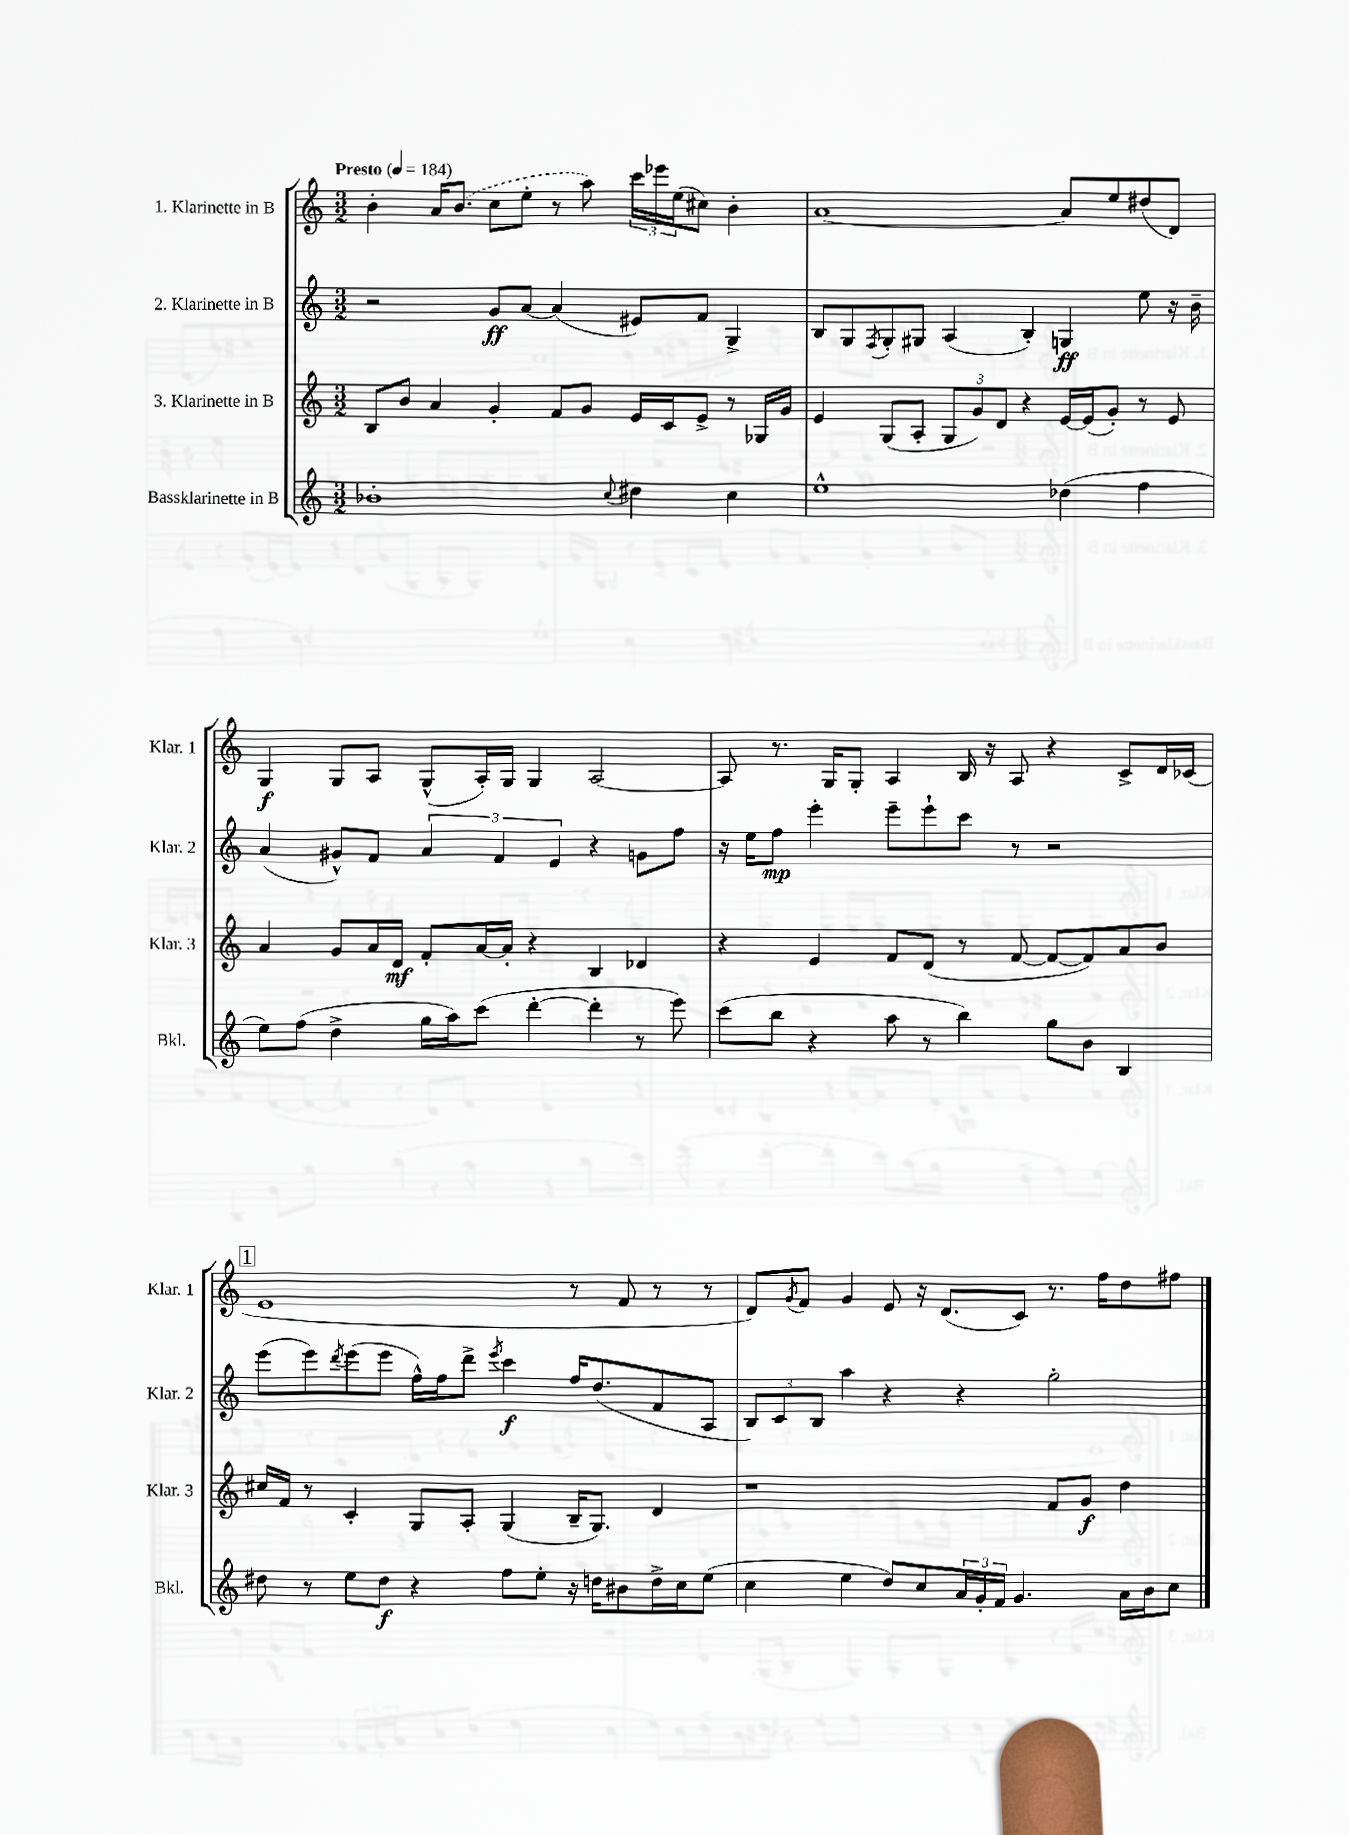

**kern	**kern	**kern	**kern
*staff4	*staff3	*staff2	*staff1
*clefG2	*clefG2	*clefG2	*clefG2
*k[]	*k[]	*k[]	*k[]
*M3/2	*M3/2	*M3/2	*M3/2
*MM184	*MM184	*MM184	*MM184
1b-'	8B	2r	4b'
.	8b	.	.
.	4a	.	16a
.	.	.	(8.b
.	4g'	8g	8cc
.	.	[8a	8ee'
.	8f	(4a]	8r
.	8g	.	8aa)
8qqcc	.	.	.
4dd#	16e	8e#)	24ccc
.	.	.	24eee-
.	16c	.	.
.	.	.	(24ee
.	8e^	8f	8cc#)
4cc	8r	4G^	4b'
.	16G-	.	.
.	16g	.	.
=	=	=	=
1ee^^	4e	8B	[1a
.	.	8G	.
.	.	8qF	.
.	(8G	8G'	.
.	8A'	8G#	.
.	12G	(4A	.
.	12g)	.	.
.	12d	.	.
.	4r	4B')	.
(4dd-	[16e	4G	8a]
.	(16e]	.	.
.	8g')	.	8ee
4ff	8r	8ee	(8dd#
.	8e	16r	8d)
.	.	16b~	.
=	=	=	=
8ee)	4a	(4a	4G
(8ff	.	.	.
4dd^	8g	8g#^^)	8G
.	16a	8f	8A
.	16d	.	.
16gg	8f'	6a	(8G^^
16aa)	.	.	.
(8ccc	[16a	.	16A')
.	.	6f	.
.	16a']	.	16G
[4ddd'	4r	.	4G
.	.	6e	.
4ddd']	4B	4r	[2A
8r	4d-	8g	.
8eee)	.	8ff	.
=	=	=	=
(8ccc	4r	16r	8A]
.	.	16ee	.
8bb	.	8ff	8.r
4r	4e	4eee'	.
.	.	.	16G
.	.	.	8G'
8aa	8f	8eee~	4A
8r	(8d	8eee`	.
4bb)	8r	8ccc	16B
.	.	.	16r
.	[8f	8r	8A
8gg	8f_	2r	4r
8b	8f])	.	.
4B	8a	.	8c^
.	8b	.	16d
.	.	.	(16c-
=	=	=	=
8dd#	16cc#	(8eee	1e
.	16f	.	.
8r	8r	8eee)	.
.	.	8qddd	.
8ee	4c'	(8eee	.
8dd#	.	8eee	.
4r	8G	16ff^^)	.
.	.	16ff	.
.	8A'	8ddd^	.
.	.	8qeee	.
8ff	(4G	4ccc	.
8ee'	.	.	.
16r	16B~	16ff	8r
16dd	8.G)	(8.dd	.
8b#	.	.	8f
16dd^	4d	8f	8r
16cc	.	.	.
(8ee	.	8A	8r
=	=	=	=
4cc	1r	12B)	8d)
.	.	12c	.
.	.	.	8qg
.	.	.	8f
.	.	12B	.
4ee	.	4aa	4g
8dd)	.	4r	8e
8cc	.	.	16r
.	.	.	(8.d
24a	.	4r	.
24g'	.	.	.
24f	.	.	.
4.g	.	.	8c)
.	8f	2gg'	8.r
.	8g	.	.
.	.	.	16ff
16a	4dd	.	8dd
16b	.	.	.
8cc	.	.	8ff#
==	==	==	==
*-	*-	*-	*-
